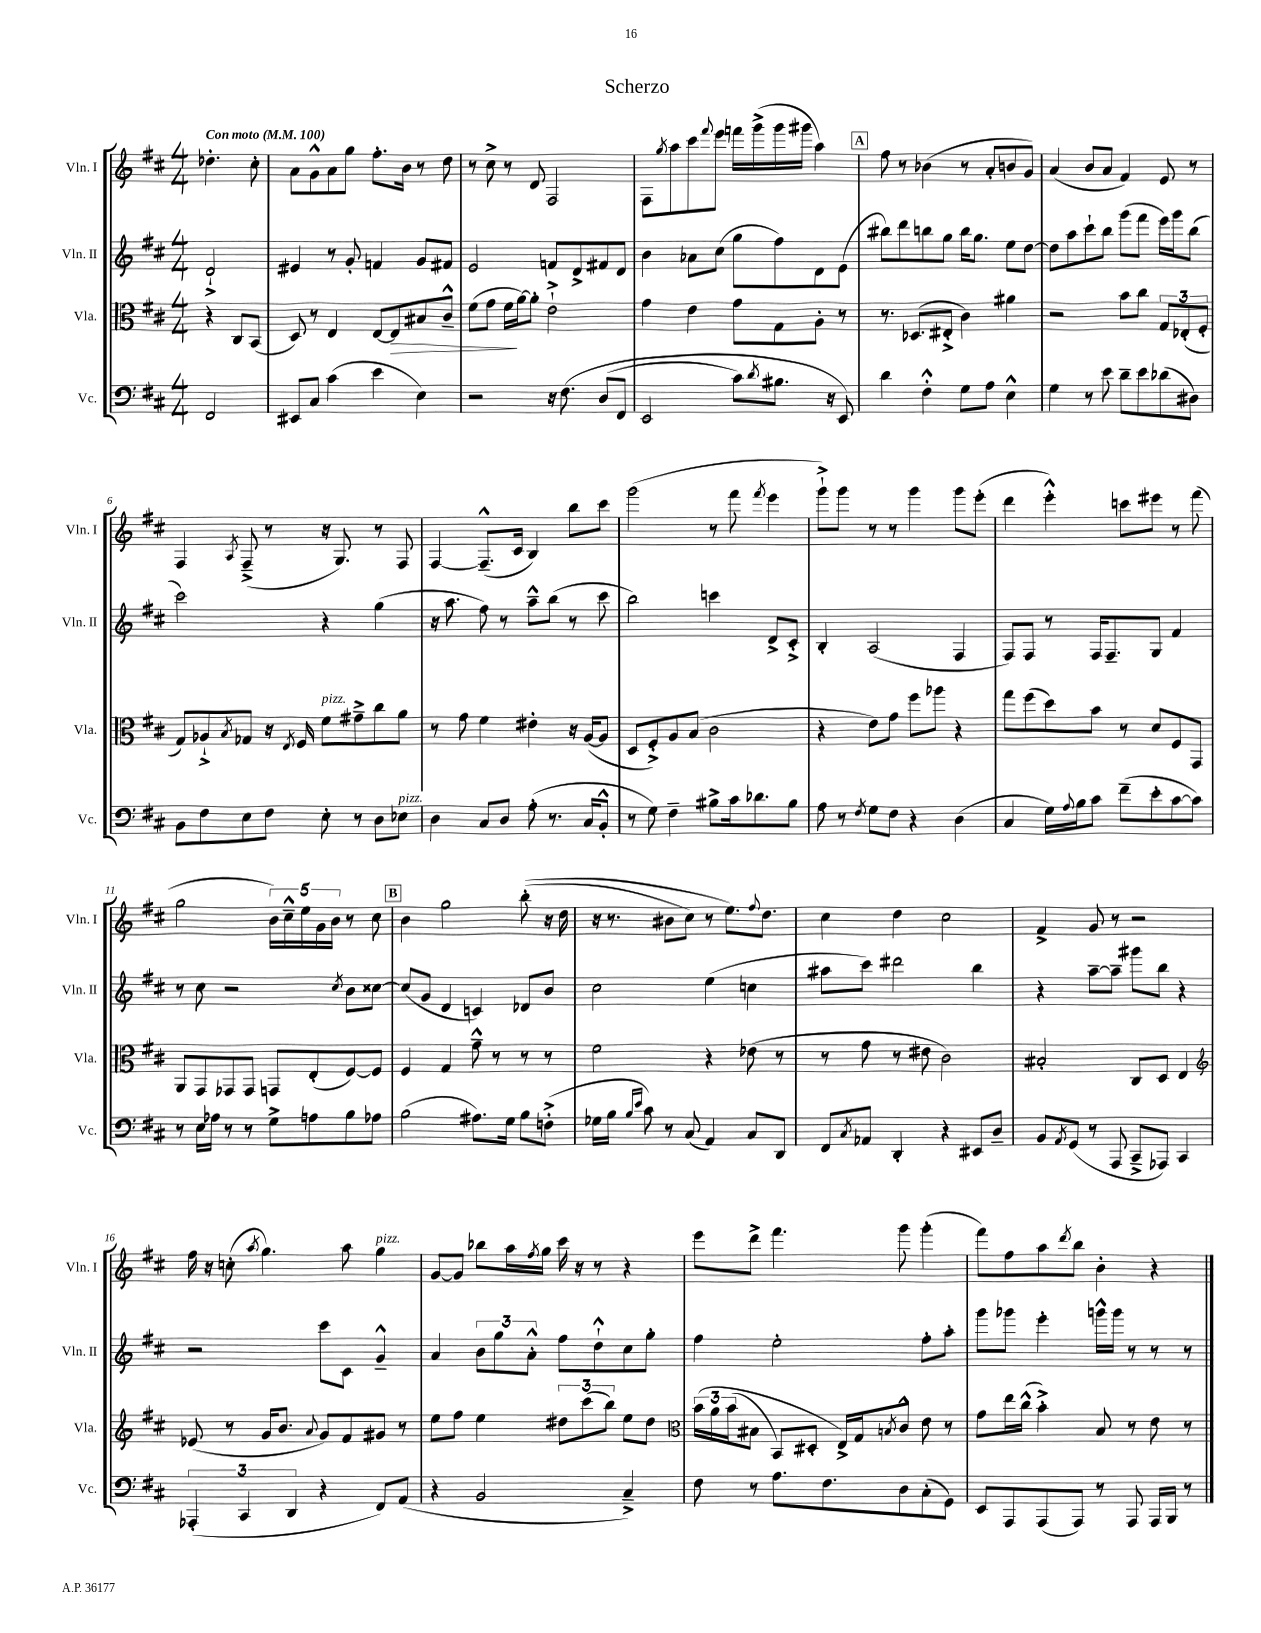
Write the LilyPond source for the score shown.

\header { title = "Scherzo" }
<<
\new StaffGroup <<
\new Staff = "s0" \with { instrumentName = "Vln. I" shortInstrumentName = "Vln. I" } {
    \clef treble \key d \major \numericTimeSignature \time 4/4 \partial 2 \tempo "Con moto" 4 = 100
    des''4.-. cis''8-. |
    a'8 g'8-^ a'8 g''8 fis''8.-. b'16 r8 d''8 |
    r8 cis''8-> r8 d'8 fis2 |
    fis8 \acciaccatura { g''8 } a''8 cis'''8 \appoggiatura { fis'''8 } e'''8 f'''16 g'''16->( g'''16 gis'''16 a''4) |
    \mark \markup { \box "A" } fis''8 r8 bes'4( r8 a'8-. b'8 g'8) |
    a'4( b'8 a'8 fis'4) e'8 r8 |
    fis4 \acciaccatura { a8 } fis8--->( r8 r16 g8.) r8 fis8 |
    fis4~ fis8.---^( cis'16 b4) b''8 cis'''8 |
    g'''2( r8 fis'''8 \acciaccatura { fis'''8 } e'''4 |
    g'''8-!->) g'''8 r8 r8 g'''4 g'''8 e'''8-.( |
    d'''4 e'''4-.-^) c'''8 eis'''8 r8 fis'''8( |
    g''2 \tuplet 5/4 { b'16) cis''16---^ e''16 g'16 b'16 } r8 cis''8 |
    \mark \markup { \box "B" } b'4 g''2 b''8-.(\( r16 d''16 |
    r16 r8. bis'8 cis''8) r8 e''8.\) \appoggiatura { fis''8 } d''8. |
    cis''4 d''4 cis''2 |
    fis'4-> g'8 r8 r2 |
    fis''16 r16 c''8-.( \acciaccatura { a''8 } g''4.) a''8 g''4^\markup { \italic "pizz." } |
    g'8~ g'8 bes''8 a''16 \acciaccatura { fis''8 } g''16 cis'''16 r16 r8 r4 |
    e'''8 d'''8-> fis'''4. g'''8 g'''4-.( |
    fis'''8) fis''8 a''8 \acciaccatura { d'''8 } b''8 b'4-. r4 \bar "|." |
}
\new Staff = "s1" \with { instrumentName = "Vln. II" shortInstrumentName = "Vln. II" } {
    \clef treble \key d \major \numericTimeSignature \time 4/4 \partial 2
    d'2-!-> |
    eis'4 r8 g'8-. f'4 g'8 fis'8 |
    e'2 f'8 d'8-> fis'8 d'8 |
    b'4 aes'8 cis''8( g''8 fis''8) d'8 e'8( |
    \mark \markup { \box "A" } bis''8) d'''8 b''8 g''8 b''16 g''8. e''8 d''8~ |
    d''8 a''8 cis'''8-! b''8 g'''8( fis'''8 e'''16) g'''16 b''8( |
    cis'''2) r4 g''4( |
    r16 a''8. fis''8) r8 a''8---^ b''8( r8 cis'''8 |
    b''2) c'''4 d'8-> cis'8-.-> |
    b4-. a2( fis4 |
    fis8) fis8 r8 fis16 fis8.-- g8 fis'4 |
    r8 cis''8 r2 \acciaccatura { cis''8 } b'8 cisis''8~ |
    \mark \markup { \box "B" } cisis''8( g'8 d'4 c'4) des'8 b'8 |
    cis''2 e''4( c''4 |
    ais''8 cis'''8) dis'''2 b''4 |
    r4 a''8~-- a''8-- gis'''8 b''8 r4 |
    r2 cis'''8 cis'8 g'4---^ |
    a'4 \tuplet 3/2 { b'8 g''8 a'8-.-^ } fis''8 d''8-!-^ cis''8 g''8-. |
    fis''4 e''2-. fis''8-. a''8-. |
    g'''8 ges'''8 e'''4-. g'''16-^ g'''16 r8 r8 r8 \bar "|." |
}
\new Staff = "s2" \with { instrumentName = "Vla." shortInstrumentName = "Vla." } {
    \clef alto \key d \major \numericTimeSignature \time 4/4 \partial 2
    r4 cis8 b,8( |
    d8) r8 e4 e8~ e8\> bis8 cis'8---^ |
    fis'8( g'8 fis'16\! a'16~) a'8-. e'2-!-> |
    g'4 e'4 g'8 g8 a8-. r8 |
    \mark \markup { \box "A" } r8. des8.( eis8-.-> cis'4) ais'4 |
    r2 b'8 cis''8 \tuplet 3/2 { g8 ees8-.( fis8-. } |
    g8) aes8-!-> \acciaccatura { b8 } ges8 r16 \acciaccatura { e8 } fis16 fis'8^\markup { \italic "pizz." } gis'8---> cis''8 a'8 |
    r8 g'8 fis'4 eis'4-. r16 a16~( a8 |
    d8 fis8-.->) a8 b8( cis'2 |
    r4 e'8) g'8 fis''8 aes''8 r4 |
    g''8 fis''8( d''8) b'8 r8 d'8 fis8 g,8 |
    a,8 g,8 ges,8 ges,8 g,8 e8-.( fis8~) fis8 |
    \mark \markup { \box "B" } fis4 g4 g'8---^ r8 r8 r8 |
    fis'2 r4 ees'8( r8 |
    r8 g'8 r8 eis'8 cis'2) |
    bis2-. cis8 d8 e4 |
    \clef treble ees'8( r8 g'16 b'8. \appoggiatura { a'8 } g'8) fis'8 gis'8 r8 |
    e''8 fis''8 e''4 \tuplet 3/2 { dis''8 cis'''8( b''8) } e''8 dis''8 |
    \clef alto \tuplet 3/2 { b'16\( a'16 b'16( } bis8 b,8) dis8-. e16->\) g16 \acciaccatura { b8 } cis'8-^ e'8 r8 |
    g'8 e''16 cis''16-^( b'4-.->) b8 r8 e'8 r8 \bar "|." |
}
\new Staff = "s3" \with { instrumentName = "Vc." shortInstrumentName = "Vc." } {
    \clef bass \key d \major \numericTimeSignature \time 4/4 \partial 2
    fis,2 |
    eis,8 cis8 cis'4( e'4 e4) |
    r2 r16 fis8.\( d8( fis,8 |
    e,2 cis'8) \acciaccatura { d'8 } bis8. r16 e,8\) |
    \mark \markup { \box "A" } d'4 fis4-.-^ g8 a8 e4-^ |
    g4 r8 e'8 d'8-- e'8 des'8( dis8) |
    b,8 fis8 e8 fis8 e8-. r8 d8 ees8^\markup { \italic "pizz." } |
    d4 cis8 d8 a8-.( r8. cis16 b,8-.-^ |
    r8 g8) fis4-- bis8-> cis'16 des'8. bis8 |
    a8 r8 \acciaccatura { fis8 } g8 fis8 r4 d4( |
    cis4 g16) \appoggiatura { a8 } b16 cis'8 fis'8--( e'8-. cis'8~ cis'8) |
    r8 e16 aes16 r8 r8 g8-> a8 b8 aes8 |
    \mark \markup { \box "B" } b2( ais8.) g16 b8 f8-.->( |
    ges16 b16 \grace { b16 e'16 } cis'8) r8 cis8( a,4) cis8 d,8 |
    fis,8 \acciaccatura { cis8 } aes,8 d,4-. r4 eis,8 d8-- |
    b,8 \acciaccatura { a,8 } g,8( r8 a,,8 cis,8---> aes,,8) cis,4 |
    \tuplet 3/2 { aes,,4-.( cis,4 d,4 } r4 fis,8) a,8( |
    r4 b,2 cis4--->) |
    fis8 r8 a8. fis8. d8 cis8-.( g,8) |
    e,8 a,,8 a,,8( a,,8) r8 a,,8 a,,16 b,,16 r8 \bar "|." |
}
>>
>>
